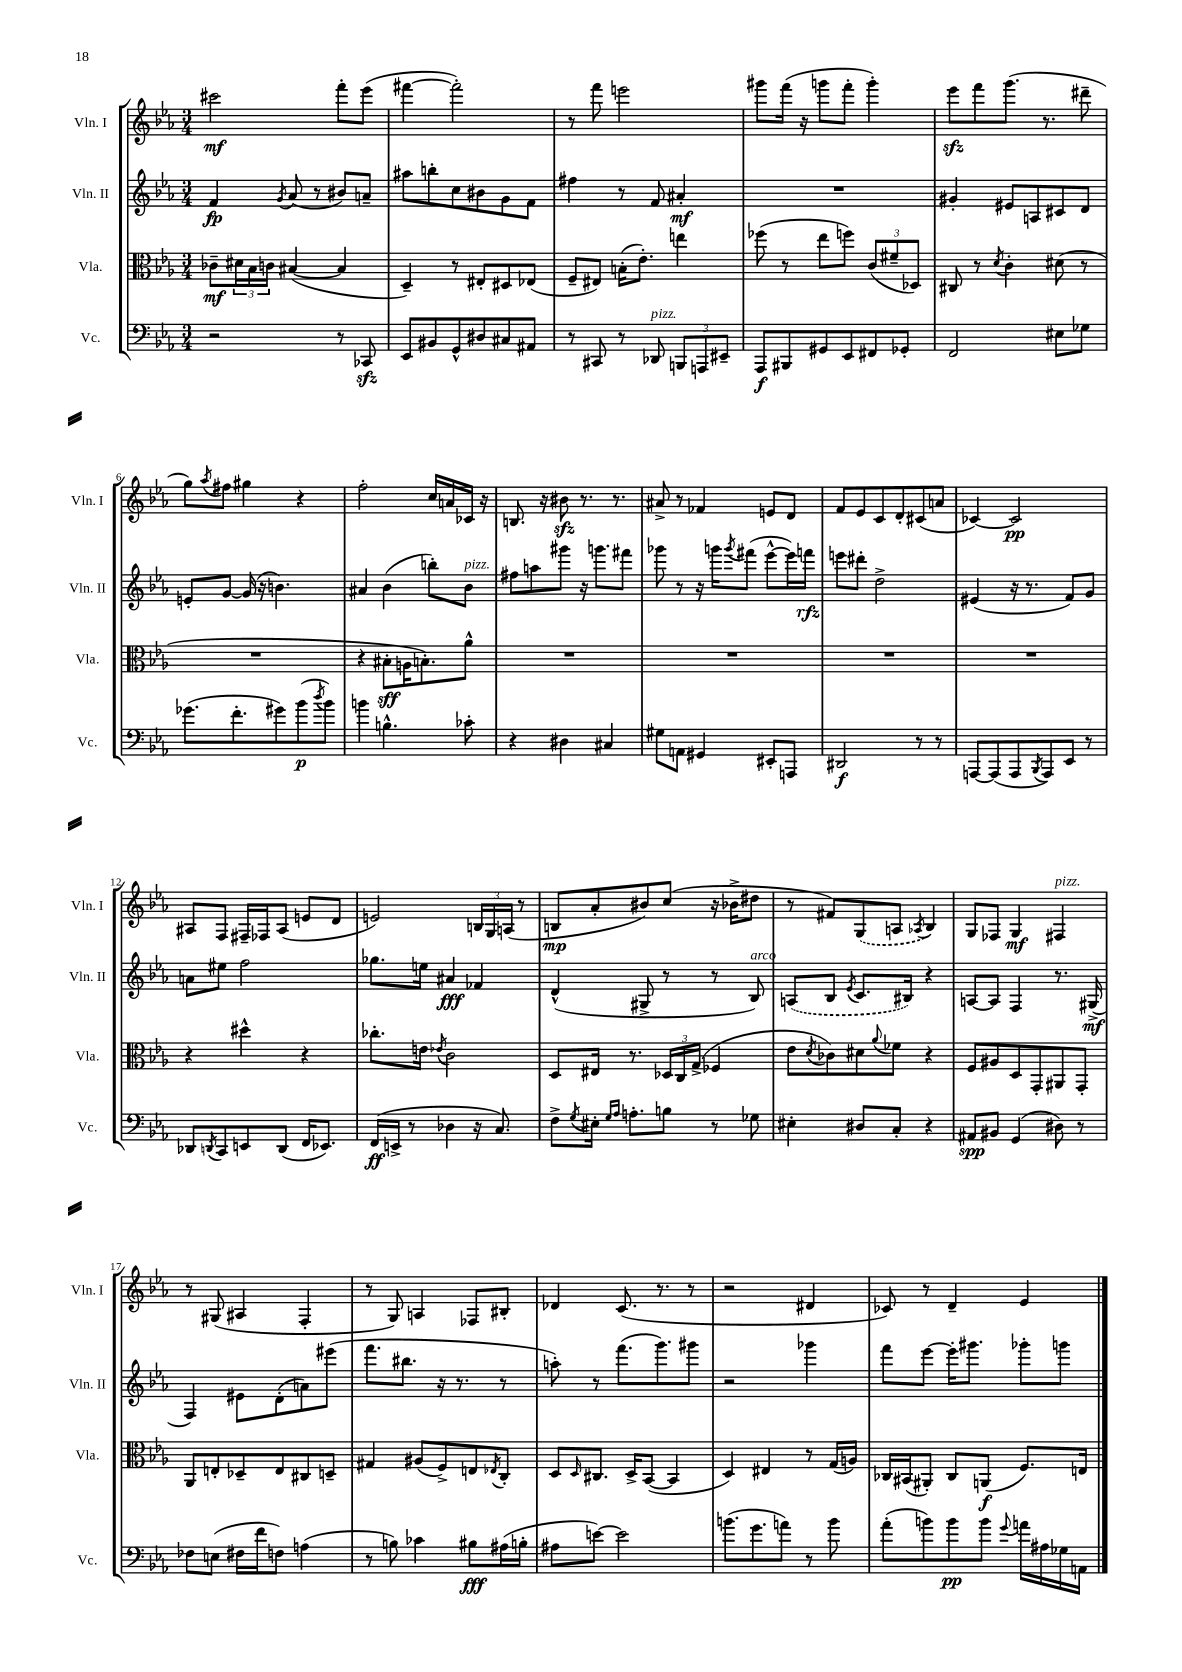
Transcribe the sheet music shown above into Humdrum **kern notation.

**kern	**kern	**kern	**kern
*staff4	*staff3	*staff2	*staff1
*clefF4	*clefC3	*clefG2	*clefG2
*k[b-e-a-]	*k[b-e-a-]	*k[b-e-a-]	*k[b-e-a-]
*M3/4	*M3/4	*M3/4	*M3/4
2r	8c-~	4f	2ccc#
.	24d#	.	.
.	24B-	.	.
.	24c	.	.
.	.	8qg	.
.	([4B#	(8a-	.
.	.	8r	.
8r	4B#]	8b#)	8fff'
8CC-	.	8a~	(8eee-
=	=	=	=
8EE-	4D~)	8aa#	[4fff#
8BB#	.	8bb'	.
8GG^^	8r	8cc	2fff#'])
8D#	8E#'	8b#	.
8C#	8D#	8g	.
8AA#	(8E-	8f	.
=	=	=	=
8r	8F~	4ff#	8r
8CC#	8E#)	.	8fff
8r	(16B'	8r	2eee
.	8.e-')	.	.
8DD-	.	8f	.
12BBB	4ee	4a#'	.
12AAA	.	.	.
12EE#~	.	.	.
=	=	=	=
8AAA-	(8ff-	2.r	8ggg#
8BBB#	8r	.	(16fff
.	.	.	16r
8GG#	8ee-	.	8ggg
8EE-	8ff)	.	8fff'
8FF#	(12c	.	4ggg')
.	12f#~	.	.
8GG-'	.	.	.
.	12D-)	.	.
=	=	=	=
2FF	8C#	4g#'	8eee-
.	8r	.	8fff
.	8qd	.	.
.	4c'	8e#	(8.ggg
.	.	8A	.
.	.	.	8.r
8E#	(8d#	8c#	.
8G-	8r	8d	8ddd#~
=	=	=	=
(8.g-	2.r	8e'	8gg)
.	.	.	8qaa-
.	.	[8g	8ff#
8.f'	.	.	.
.	.	(16g]	4gg#
.	.	16r	.
8g#)	.	4.b)	.
(8b-	.	.	4r
8qdd	.	.	.
8b-)	.	.	.
=	=	=	=
4b	4r	4a#	2ff'
4.B^^	8B#'	(4b-	.
.	16A	.	.
.	8.B')	.	.
.	.	8bb')	16cc
.	.	.	16a
8c-'	8a-^^	8b-	16c-
.	.	.	16r
=	=	=	=
4r	2.r	8ff#	8.B
.	.	8aa	.
.	.	.	16r
4D#	.	8ggg#	8b#
.	.	16r	8.r
.	.	8.ggg	.
4C#	.	.	.
.	.	.	8.r
.	.	8fff#	.
=	=	=	=
8G#	2.r	8ggg-	8a#^
8AA	.	8r	8r
4GG#	.	16r	4f-
.	.	16ggg	.
.	.	8qggg	.
.	.	(8fff#	.
8EE#'	.	[8eee-^^	8e
8AAA	.	16eee-])	8d
.	.	16fff	.
=	=	=	=
2DD#	2.r	8eee	8f
.	.	8ddd#'	8e-
.	.	2dd^	8c
.	.	.	8d'
8r	.	.	(8c#
8r	.	.	8a
=	=	=	=
[8AAA	2.r	(4e#	[4c-)
(8AAA]	.	.	.
8AAA	.	16r	2c-]
.	.	8.r	.
8qBBB-	.	.	.
8AAA)	.	.	.
8EE-	.	8f)	.
8r	.	8g	.
=	=	=	=
8DD-	4r	8a	8A#
8qDD	.	.	.
8CC	.	8ee#	8F
8EE	4dd#^^	2ff	16F#~
.	.	.	16F-
(8DD	.	.	(8A#
16FF	4r	.	8e
8.EE-)	.	.	.
.	.	.	8d
=	=	=	=
(16FF	8.cc-'	8.gg-	2e)
16EE^	.	.	.
8r	.	.	.
.	16e	16ee	.
.	8qe-	.	.
4D-	2c	4a#	.
16r	.	4f-	24B
.	.	.	24G
8.C)	.	.	.
.	.	.	(24A
.	.	.	8r
=	=	=	=
8F^	8D	(4d^^	8B
8qG	.	.	.
16E#'	16E#	.	8a-'
16qqG	.	.	.
16qqA-	.	.	.
8.A'	8.r	.	.
.	.	8G#^	8b#)
8B	24D-	8r	(8cc
.	24C	.	.
.	(24G^	.	.
8r	4F-	8r	16r
.	.	.	16b-^
8G-	.	8B-)	8dd#
=	=	=	=
4E#'	8e-	(8A	8r
.	8qd	.	.
.	8c-)	8B-	8f#)
.	.	8qe-	.
8D#	8d#	8.c	(8G
.	8qqa-	.	.
8C'	8f-	.	8A
.	.	16B#)	.
.	.	.	8qA-
4r	4r	4r	4B-)
=	=	=	=
8AA#	8F	[8A	8G
8BB#	8A#	8A]	8F-
(4GG	8D	4F	4G
.	8GG'	.	.
8D#)	8AA#	8.r	4F#
8r	8GG'	.	.
.	.	(16G#^	.
=	=	=	=
8F-	8AA-	4F)	8r
(8E	8E'	.	(8G#
16F#	8D-~	8e#	4A#
16f	.	.	.
8F)	8E	(8d'	.
(4A	8C#	8a)	4F'
.	8D~	(8eee#	.
=	=	=	=
8r	4G#	8.fff	8r
8B)	.	.	8G)
.	.	8.bb#	.
4c-	(8A#	.	4A
.	8F^)	16r	.
.	.	8.r	.
8B#	8E	.	8F-
.	8qE-	.	.
(16A#	8C'	8r	8B#'
16B'	.	.	.
=	=	=	=
8A#	8D	8aa')	4d-
.	16qqD	.	.
[8e)	8.C#	8r	.
2e]	.	(8.fff	(8.c
.	16D^	.	.
.	([8BB-	.	.
.	.	8.ggg)	8.r
.	4BB-]	.	.
.	.	8ggg#	8r
=	=	=	=
(8.b	4D)	2r	2r
8.g	.	.	.
.	4E#	.	.
8a)	.	.	.
8r	8r	4ggg-	4d#
8b	(16G	.	.
.	16A)	.	.
=	=	=	=
(8a-'	16C-	8fff	8c-)
.	(16BB#	.	.
8b)	8AA#')	[8eee-	8r
8b	8C-	16eee-']	4d~
.	.	8.ggg#	.
8b	(8AA	.	.
8qqg	.	.	.
16a	8.F)	8ggg-'	4e-
16A#	.	.	.
16G-	.	8ggg	.
16AA	16E	.	.
==	==	==	==
*-	*-	*-	*-
